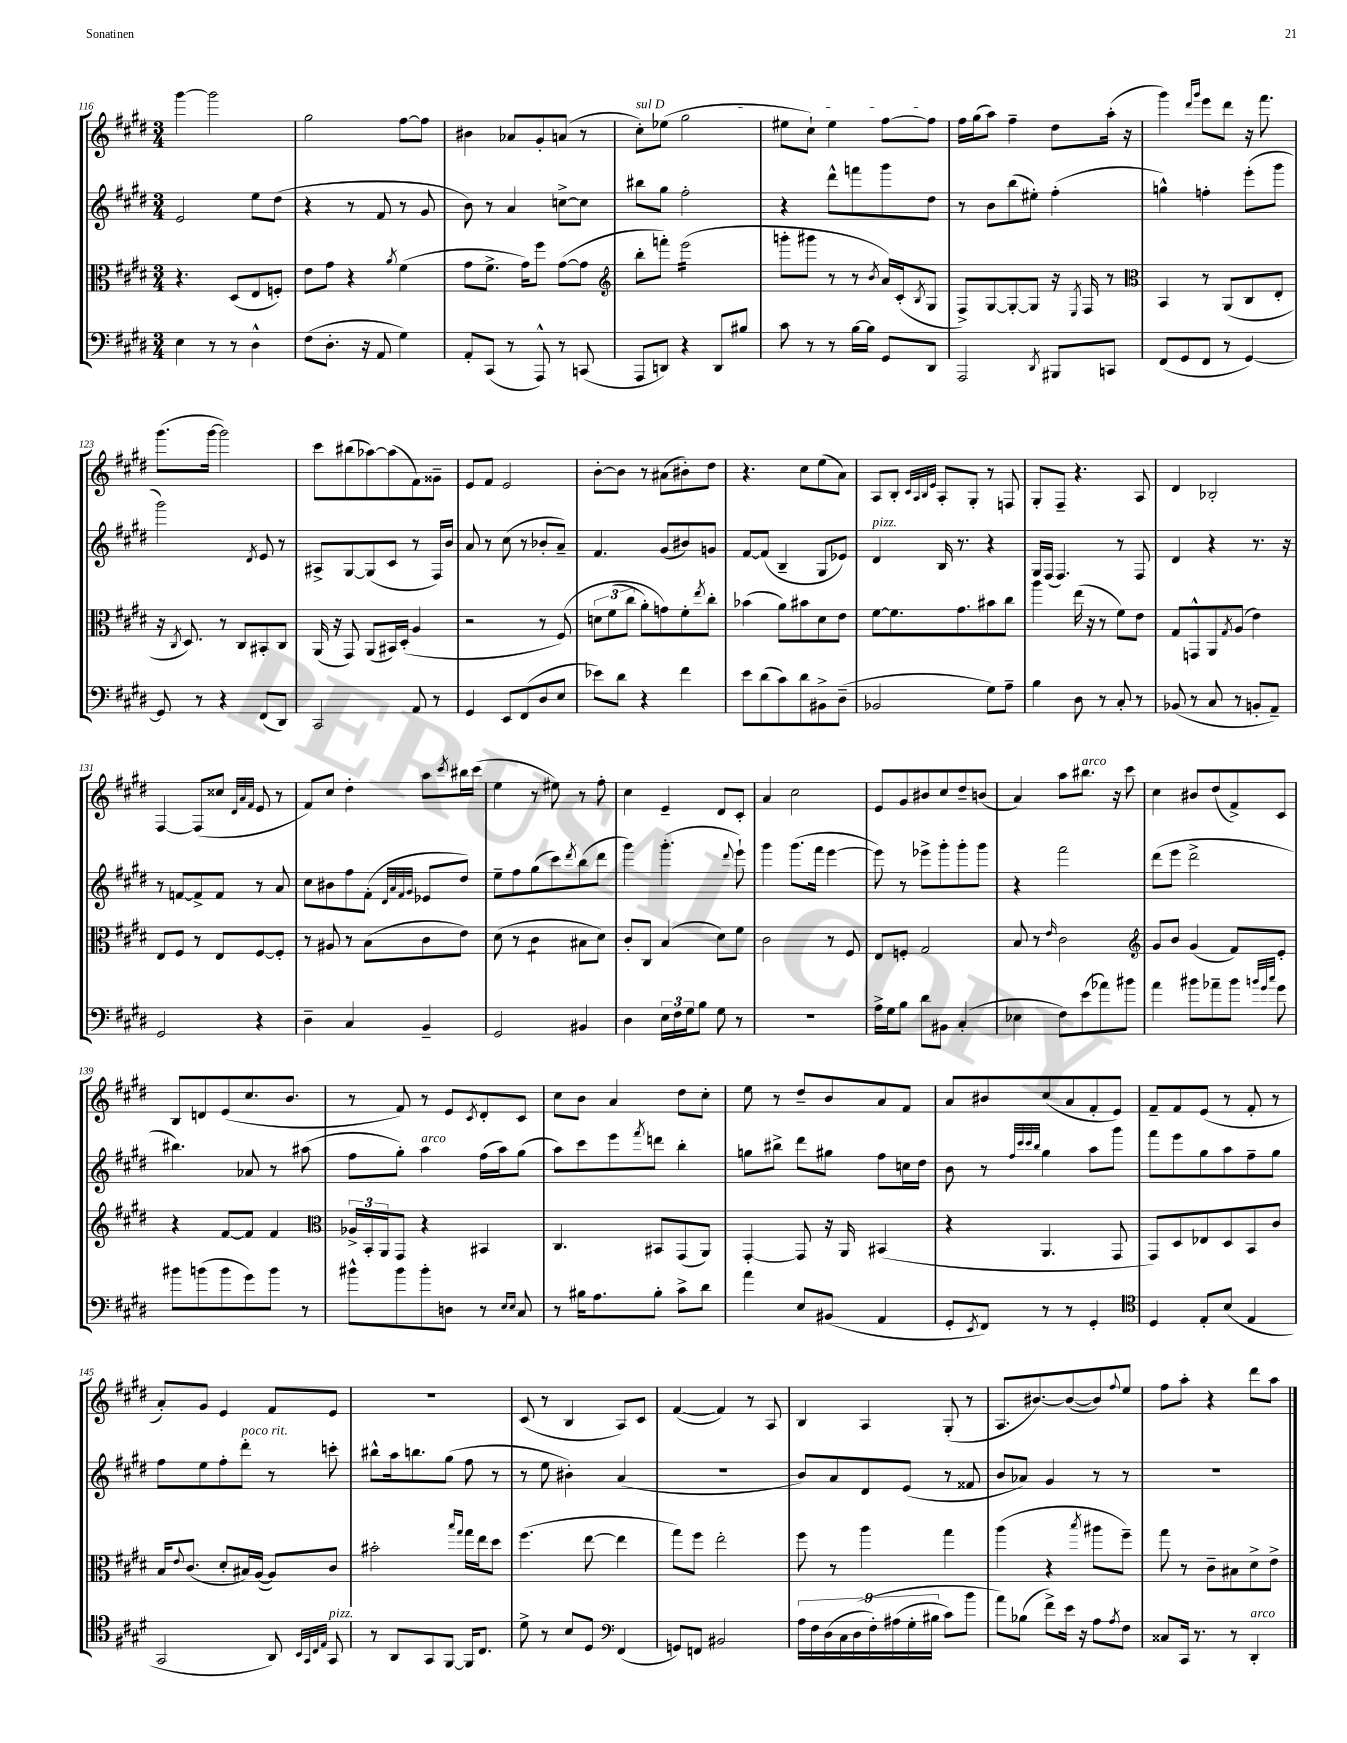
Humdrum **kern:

**kern	**kern	**kern	**kern
*staff4	*staff3	*staff2	*staff1
*clefF4	*clefC3	*clefG2	*clefG2
*k[f#c#g#d#]	*k[f#c#g#d#]	*k[f#c#g#d#]	*k[f#c#g#d#]
*M3/4	*M3/4	*M3/4	*M3/4
4E	4.r	2e	[4ggg#
8r	.	.	2ggg#]
8r	(8D#	.	.
4D#^^	8E	8ee	.
.	8F')	(8dd#	.
=	=	=	=
(8F#	8e	4r	2gg#
8.D#'	8g#	.	.
.	4r	8r	.
16r	.	.	.
8AA	.	8f#	.
.	8qa	.	.
4G#)	(4f#	8r	[8ff#
.	.	8g#	8ff#]
=	=	=	=
8AA'	8g#	8b)	4b#
(8CC#	8.f#^	8r	.
8r	.	4a	8a-
.	16g#)	.	.
8AAA^^)	8ff#	.	8g#'
8r	([8g#	[8cc^	(8a
(8CC	8g#]	8cc]	8r
=	=	=	=
*	*clefG2	*	*
8AAA	8bb'	8bb#	8cc#')
8DD)	8fff')	8gg#	(8ee-
4r	(2eee	2ff#'	2gg#
8DD	.	.	.
8B#	.	.	.
=	=	=	=
8c#	8ggg'	4r	8ee#
8r	8ggg#	.	8cc#`)
8r	8r	8ddd#^^	4ee#
[16B	8r	8fff	.
16B]	.	.	.
.	8qb	.	.
8GG#	16a)	8ggg#	[8ff#
.	(16c#'	.	.
.	8qB	.	.
8DD#	8G#	8dd#	8ff#]
=	=	=	=
2AAA	8F#^)	8r	16ff#
.	.	.	(16gg#
.	[8G#	8b	8aa)
.	8G#'_	(8bb	4ff#~
.	8G#]	8ee#')	.
8qDD#	.	.	.
8BBB#	16r	(4ff#'	8dd#
.	8qE	.	.
.	16F#	.	.
8CC	8r	.	(16aa'
.	.	.	16r
=	=	=	=
*	*clefC3	*	*
(8FF#	4BB	4gg^^)	4ggg#)
8GG#	.	.	.
.	.	.	16qqddd#
.	.	.	16qqggg#
8FF#	8r	4ff'	8eee
8r	(8AA	.	8ddd#
[4GG#)	8C#	(8eee'	16r
.	.	.	8.fff#
.	8E'	8ggg#	.
=	=	=	=
8GG#]	16r	2ggg#)	(8.ggg#
.	8qC#	.	.
.	8.D#)	.	.
8r	.	.	.
.	.	.	[16ggg#
4r	8r	.	2ggg#])
.	8C#	.	.
.	.	8qd#	.
(8FF#	8BB#'	8e	.
8DD#)	8C#	8r	.
=	=	=	=
2CC#	(16AA	8A#^	8ccc#
.	16r	.	.
.	8GG#)	[8G#	(8bb#
.	(8AA	(8G#]	[8aa-)
.	16BB#)	8c#	(8aa-]
.	(16D#'	.	.
8AA	4A	8r	8f#)
8r	.	16F#)	8g##~
.	.	16b	.
=	=	=	=
4GG#	2r	8a	8e
.	.	8r	8f#
8EE	.	(8cc#	2e
(8FF#	.	8r	.
8D#	8r	8b-'	.
8E	&(8F#)	8a~)	.
=	=	=	=
8e-)	12d	4.f#	[8b'
.	(12f#	.	.
8d#	.	.	8b]
.	12cc#	.	.
4r	8a')	.	8r
.	8g&)	(8g#	(8a#
4f#	8f#'	8b#)	8b#')
.	8qee	.	.
.	8cc#'	8g	8dd#
=	=	=	=
8e	(4b-	[8f#	4.r
(8d#	.	(8f#]	.
8c#)	8a)	4B~	.
8d#	8b#	.	8cc#
8BB#^	8d#	8G#	(8ee
(8D#~	8e	8e-)	8a)
=	=	=	=
2BB-	[8f#	4d#	8A
.	8.f#]	.	8B'
.	.	.	32qqc#
.	.	.	32qqA
.	.	.	32qqB
.	.	.	32qqe
.	.	16B	8A'
.	8.g#	8.r	.
.	.	.	8G#'
8G#)	8b#	4r	8r
8A~	8cc#	.	8F
=	=	=	=
4B	4aa	16G#	8G#'
.	.	(16F#	.
.	.	4.F#)	8F#~
8D#	(16ee	.	4.r
.	16r	.	.
8r	8r	.	.
8C#'	8f#)	8r	.
8r	8e	8F#	8A
=	=	=	=
(8BB-	8G#	4d#	4d#
8r	8GG^^	.	.
8C#	8AA	4r	2B-'
.	8qG#	.	.
8r	(8A	.	.
8BB'	4e)	8.r	.
8AA~)	.	.	.
.	.	16r	.
=	=	=	=
2GG#	8E	8r	[4F#
.	8F#	[8f	.
.	8r	8f^]	(8F#]
.	8E	8f	8cc##
.	.	.	32qqd#
.	.	.	32qqa
.	.	.	32qqf#
4r	[8F#	8r	8e
.	8F#']	8a	8r
=	=	=	=
4D#~	8r	8cc#	8f#)
.	8A#	8b#	8cc#
4C#	8r	8ff#	4dd#'
.	(8B	(8f#'	.
.	.	32qqd#	.
.	.	32qqa	.
.	.	32qqf#	.
.	.	32qqg#	.
4BB~	8c#	8e-	8aa
.	.	.	8qccc#
.	8e)	8dd#)	16bb#
.	.	.	(16ccc#
=	=	=	=
2GG#	(8d#	8ee~	4ee
.	8r	8ff#	.
.	4c#	(8gg#	8r
.	.	8ccc#)	8ee#)
.	.	8qddd#	.
4BB#	8B#	(8bb	8r
.	8d#)	8ddd#	8ff#'
=	=	=	=
4D#	8c#'	4ggg#)	4cc#
.	8C#	.	.
24E	(4B	(4.ggg#'	4e~
24F#	.	.	.
24G#	.	.	.
8B	.	.	.
8G#	8d#)	.	8d#
.	.	8qqddd#	.
8r	8f#	8eee`)	8c#'
=	=	=	=
2.r	2c#	4ggg#	4a
.	.	(8.ggg#	2cc#
.	.	16fff#	.
.	8r	[4eee	.
.	8F#	.	.
=	=	=	=
16A^	8E	8eee])	8e
16G#	.	.	.
8B	8F'	8r	8g#
8d#	2G#	8eee-^	8b#
8BB#	.	8ggg#'	8cc#
(4C#'	.	8ggg#'	8dd#~
.	.	8ggg#	(8b
=	=	=	=
4E-	8B	4r	4a)
.	8r	.	.
.	16qqe	.	.
8F#)	2c#	2fff#	8aa
(8e	.	.	8.bb#
8a-)	.	.	.
.	.	.	16r
8b#	.	.	8ccc#
=	=	=	=
*	*clefG2	*	*
4a	8g#	(8ddd#	4cc#
.	8b	8eee	.
8b#	(4g#	2ddd#^	8b#
8a-~	.	.	(8dd#
8b#	8f#)	.	8f#^)
32qqb	.	.	.
32qqg#	.	.	.
32qqcc#	.	.	.
8g#	8e'	.	8c#
=	=	=	=
8b#	4r	4.bb#)	8B
(8b	.	.	8d
8b	[8f#	.	(8e
8g#)	8f#]	8a-	8.cc#
8b	4f#	8r	.
.	.	.	8.b
8r	.	(8aa#	.
=	=	=	=
*	*clefC3	*	*
8b#^^	24A-^	8ff#	8r
.	24BB'	.	.
.	24AA	.	.
8b#	8GG#	8gg#')	8f#)
8b#'	4r	4aa	8r
8D	.	.	8e
.	.	.	8qc#
8r	4BB#	(16ff#	8d#'
.	.	16aa)	.
16qqE	.	.	.
16qqE	.	.	.
8C#	.	(8gg#	8c#
=	=	=	=
8r	4.C#	8aa)	8cc#
16B#	.	8ccc#	8b
8.A	.	.	.
.	.	8eee	4a
.	.	8qfff#	.
8B#'	8BB#	8ddd	.
8c#^	(8GG#	4bb'	8dd#
8d#	8AA)	.	8cc#'
=	=	=	=
4a	[4GG#'	8gg	8ee
.	.	8bb#^	8r
8E	8GG#]	8ddd#	8dd#~
(8BB#	16r	8gg#	8b
.	16AA	.	.
4AA	(4BB#	8ff#	8a
.	.	16cc	8f#
.	.	16dd#	.
=	=	=	=
8GG#'	4r	8b	8a
8qEE	.	.	.
8FF#)	.	8r	8b#
.	.	32qqff#	.
.	.	32qqccc#	.
.	.	32qqccc#	.
.	.	32qqbb	.
8r	4.AA	4gg#	(8cc#
8r	.	.	8a
4GG#'	.	8aa	8f#'
.	8GG#	8ggg#	8e)
=	=	=	=
*clefC4	*	*	*
4D#	8GG#)	8fff#	8f#~
.	8D#	8eee	8f#
8E'	8E-	8gg#	(8e
(8B	8D#	8aa	8r
4E	8BB	8ff#~	8f#'
.	8c#	8gg#	8r
=	=	=	=
2GG#	16B	8ff#	8a')
.	8qqe	.	.
.	(8.c#	.	.
.	.	8ee	8g#
.	8d#'	8ff#'	4e
.	16B#)	8ddd#'	.
.	([16A	.	.
8AA)	8A])	8r	8f#
32qqBB	.	.	.
32qqGG#	.	.	.
32qqC#	.	.	.
32qqE	.	.	.
8GG#	8c#	8ccc'	8e
=	=	=	=
8r	2b#'	8bb#^^	2.r
8AA	.	16aa	.
.	.	8.bb	.
8GG#	.	.	.
[8FF#	.	(8gg#	.
.	16qqbb	.	.
.	16qqgg#	.	.
16FF#]	16gg#	8ff#	.
8.C#	16ee	.	.
.	8dd#	8r	.
=	=	=	=
8d#^	(4.ff#	8r	(8c#
8r	.	8ee	8r
8B	.	4b#')	4B
8D#	[8ee	.	.
*clefF4	*	*	*
(4FF#	4ee]	(4a	8A)
.	.	.	8c#
=	=	=	=
8GG)	8gg#)	2.r	([4f#
8FF	8ff#	.	.
2BB#	2ee'	.	4f#])
.	.	.	8r
.	.	.	8A
=	=	=	=
18A	8ff#	8b)	4B
18F#	.	.	.
(18D#	.	.	.
.	8r	8a	.
18C#	.	.	.
&(18D#	.	.	.
.	4aa	8d#	4A
18F#')	.	.	.
(18A#	.	.	.
.	.	(8e	.
18G#'	.	.	.
18B#	.	.	.
8c#)	4gg#	8r	(8G#'
8b	.	8f##	8r
=	=	=	=
8a&)	(4aa	8b	8.A
(8B-	.	8a-)	.
.	.	.	[8.b#)
8f#^)	4r	4g#	.
16e	.	.	(8b#_
16r	.	.	.
.	8qbb	.	.
8A	8aa#	8r	8b#])
8qA	.	.	8qqff#
8F#	8ff#~)	8r	8ee
=	=	=	=
8C##	8gg#	2.r	8ff#
16CC#	8r	.	8aa'
8.r	.	.	.
.	8c#~	.	4r
8r	8B#	.	.
4DD#'	8d#^	.	8ddd#
.	8e^	.	8aa
==	==	==	==
*-	*-	*-	*-
